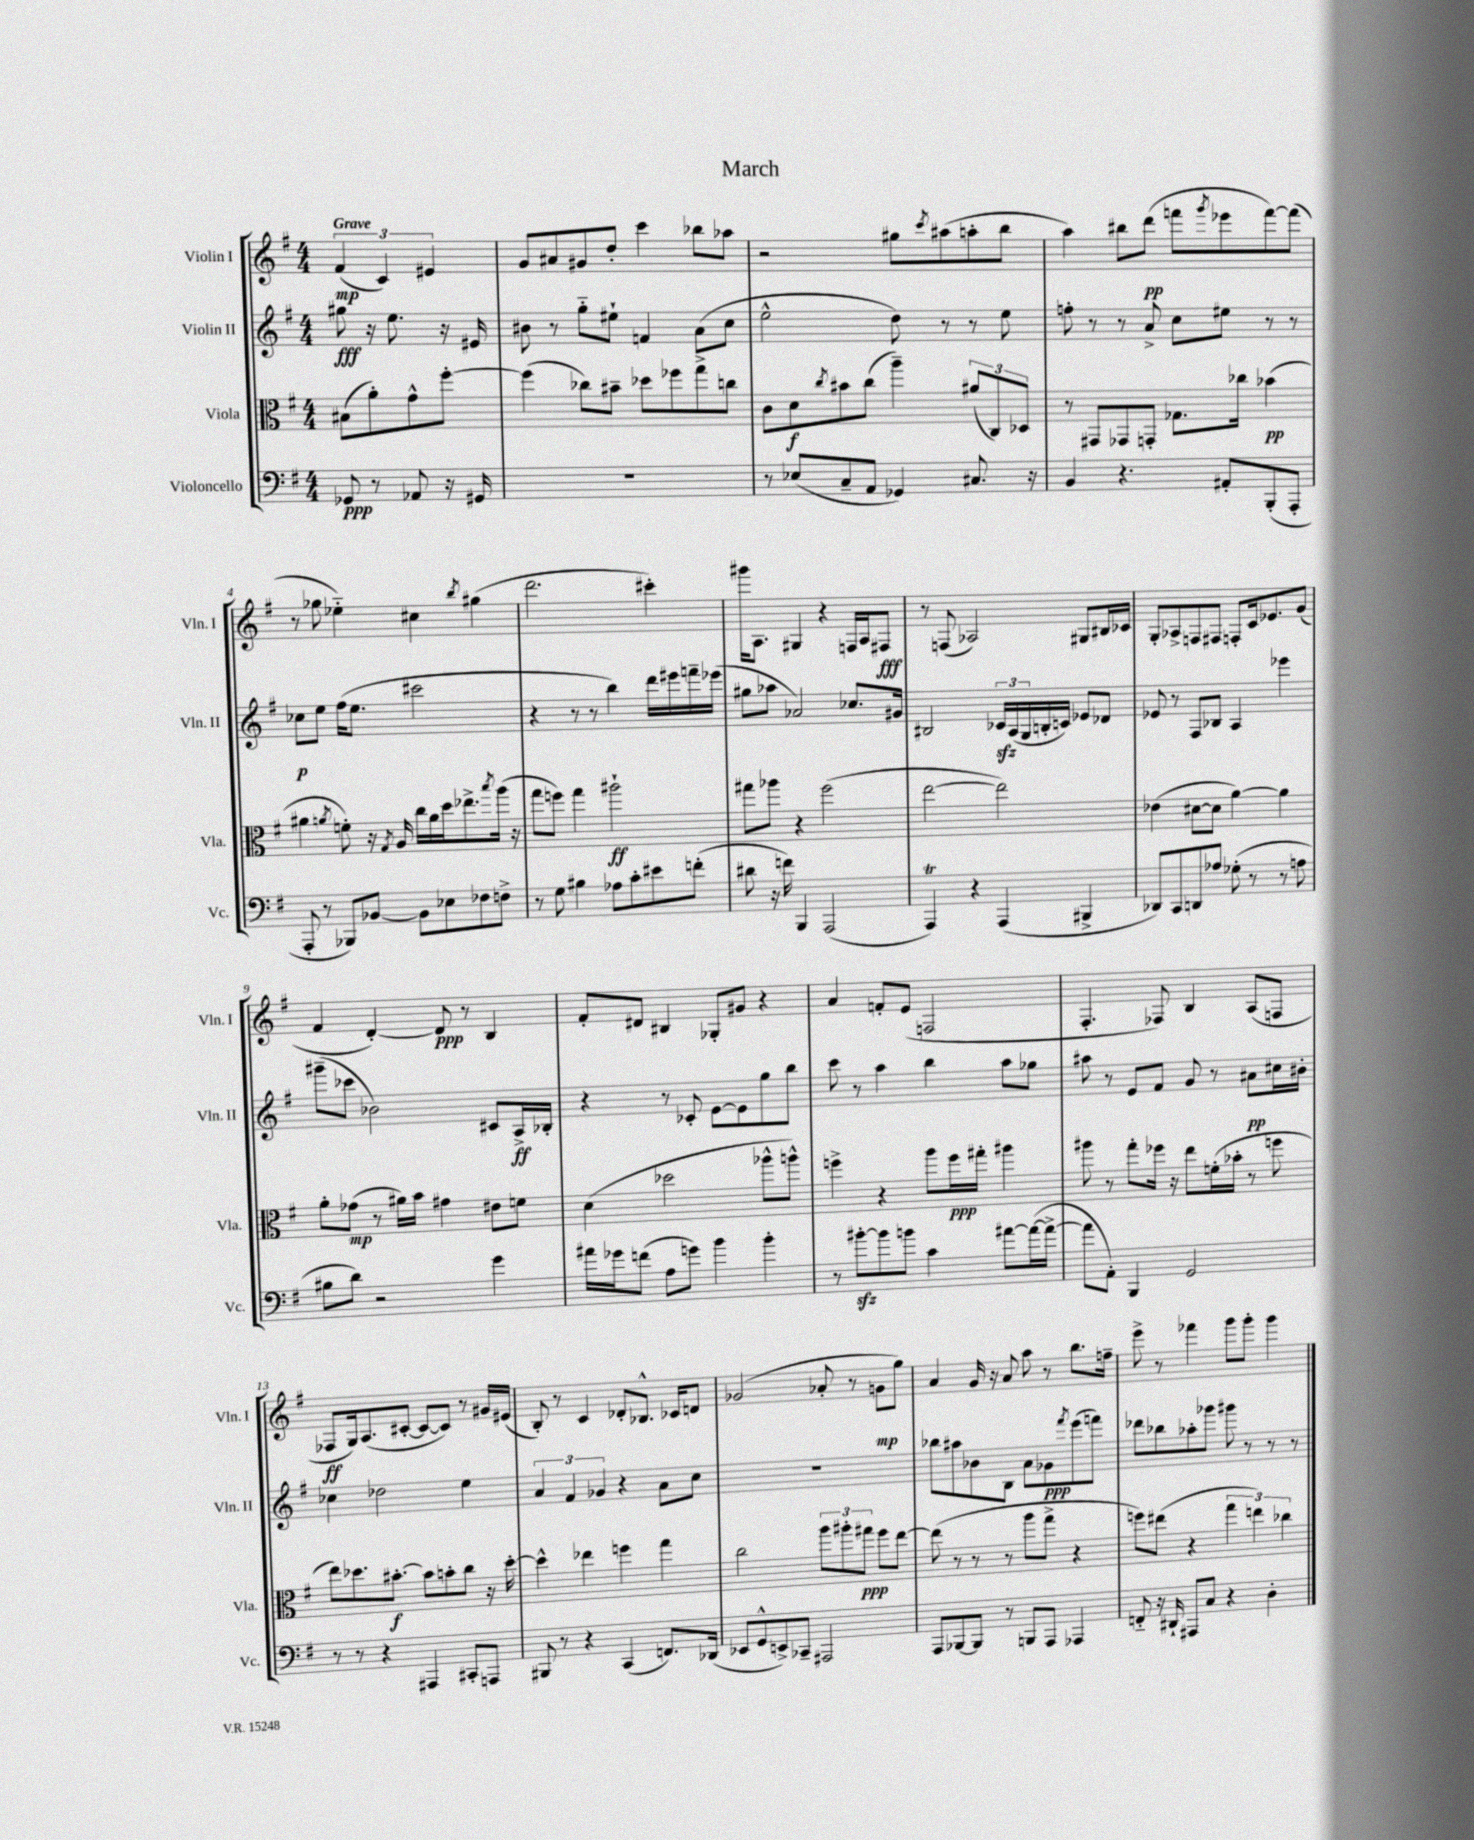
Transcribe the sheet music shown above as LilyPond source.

\header { title = "March" }
<<
\new StaffGroup <<
\new Staff = "s0" \with { instrumentName = "Violin I" shortInstrumentName = "Vln. I" } {
    \clef treble \key g \major \numericTimeSignature \time 4/4 \partial 2 \tempo "Grave"
    \tuplet 3/2 { fis'4\mp( c'4) eis'4 } |
    g'8 ais'8 gis'8 d''8-. c'''4 bes''8 aes''8 |
    r2 gis''8 \acciaccatura { c'''8 } ais''8( a''8-. b''8 |
    a''4) bis''8 d'''8\pp( f'''8 \acciaccatura { g'''8 } ees'''8 f'''8~) f'''8( |
    r8 ges''8 ees''4-_) cis''4 \acciaccatura { b''8 } gis''4( |
    d'''2. cis'''4-.) |
    gis'''16 a8. gis4 r4 f16 a16 fis8\fff |
    r8 f8( aes2) gis8 bis16 ces'16 |
    g8-. aes8-> f8 fis8 f8-. c'16 ees'8. g'8( |
    fis'4 d'4~-.) d'8\ppp r8 b4 |
    fis'8-. dis'8 bis4 ges8-. gis'8 r4 |
    a'4 f'8-. e'8( f2 |
    fis4.-. fes8) b4 a8( f8 |
    fes8\ff g16) a8.( cis'8~-. cis'8~ cis'8) r8 gis'16 eis'16( |
    b8-.) r8 c'4 des'8-. bes8.-^ ces'16 d'8 |
    ges'2( aes'8-. r8 g'8\mp g''8) |
    a'4 g'16 r16 a'8 a''8 r8 b''8. f''16-- |
    e'''8-> r8 fes'''4 g'''8 g'''8-. g'''4 \bar "|." |
}
\new Staff = "s1" \with { instrumentName = "Violin II" shortInstrumentName = "Vln. II" } {
    \clef treble \key g \major \numericTimeSignature \time 4/4 \partial 2
    gis''8\fff r16 e''8. r16 eis'16 |
    bis'8 r8 g''8-_ eis''8-! f'4 a'8( c''8 |
    e''2-^ d''8) r8 r8 e''8 |
    f''8-. r8 r8 a'8-> c''8 eis''8 r8 r8 |
    ces''8\p e''8 fis''16( e''8. cis'''2 |
    r4 r8 r8 b''4) d'''16 eis'''16 f'''16-- ees'''16( |
    gis''8 aes''8 aes'2) ces''8. gis'16 |
    bis2 \tuplet 3/2 { ces'16\sfz a16( g16 } b16-. c'16) ees'8 des'8 |
    ees'8 r8 fis8 bes8 a4 ees'''4 |
    gis'''8--( ces'''8 bes'2) cis'8 a16->\ff bes16-. |
    r4 r8 ces'8-. e'8~ e'8 g''8 b''8 |
    c'''8 r8 a''4 b''4 a''8 ges''8 |
    ais''8 r8 e'8 fis'8 g'8 r8 ais'8\pp cis''16 bis'16-. |
    ces''4 des''2 e''4 |
    \tuplet 3/2 { a'4 fis'4 ges'4 } r4 a'8 c''8 |
    R1 |
    bes''8 ais''8 bes'8 b8 a'8 ges'8\ppp \acciaccatura { fis'''8 } e'''8( f'''8) |
    des'''8 bes''8 aes''8-. ges'''8 gis'''8 r8 r8 r8 \bar "|." |
}
\new Staff = "s2" \with { instrumentName = "Viola" shortInstrumentName = "Vla." } {
    \clef alto \key g \major \numericTimeSignature \time 4/4 \partial 2
    bis8( a'8-.) g'8-^ fis''8~-. |
    fis''4( ces''8) bis'8-- des''8 fes''8 g''8-> c''8 |
    c'8 d'8\f \acciaccatura { c''8 } bis'8 c''8( a''4--) \tuplet 3/2 { ais'8( c8) des8 } |
    r8 gis,8 ges,8 g,8-. ges8. ces''16 bes'4\pp( |
    ais'4 \acciaccatura { a'8 } f'8-.) r16 \acciaccatura { g8 } a16 c''16 a'16 d''16 ees''8.-> \acciaccatura { b''8 } a''16( r16 |
    g''8 f''8) g''4 ais''2-!\ff |
    gis''8 aes''8 r4 fis''2( |
    e''2~ e''2) |
    ees'4( dis'8~ dis'8 a'4~) a'4 |
    a'8-. ges'8\mp( r8 ais'16) b'16 gis'4 eis'8 f'8 |
    d'4( des''2 aes''8-^ a''8-^) |
    f''4-> r4 a''8 f''16\ppp gis''16-. ais''4 |
    ais''8 r8 g''8-. fes''16 r16 e''8 f'16-.( bes'16-. r8 f''8 |
    e''8) des''8. bis'8.~-.\f bis'8 b'8-. c''8 r16 des''16~-. |
    des''4-^ ees''4 f''4 g''4 |
    c''2 \tuplet 3/2 { a''8 ais''8-. gis''8\ppp } fis''8 e''8~ |
    e''8( r8 r8 r8 a''8 g''8-> r4 |
    f''8) eis''8( r4 \tuplet 3/2 { g''4 e''4) ces''4 } \bar "|." |
}
\new Staff = "s3" \with { instrumentName = "Violoncello" shortInstrumentName = "Vc." } {
    \clef bass \key g \major \numericTimeSignature \time 4/4 \partial 2
    ges,8\ppp r8 aes,8 r16 gis,16 |
    R1 |
    r8 ees8( c8-- a,8 ges,4) cis8. r16 |
    b,4 r4. ais,8-. b,,8-.( a,,8-. |
    a,,8-. r8 bes,,8) bes,8~ bes,8 ees8 fes8 f8-> |
    r8 g8 bis4 aes8 c'8-. eis'8 f'8-.( |
    dis'8 r16 f'16) b,,4 a,,2( |
    a,,4\trill) r4 a,,4( bis,,4-> |
    des,8) c,8 d,8 aes8 ges8-.( r8 r8 a8 |
    bis8 d'8) r2 g'4 |
    ais'16 ges'16 f'8( a8 g'8) b'4 b'4-. |
    r8 bis'8~-.\sfz bis'8 b'8 c'4 ais'8~ ais'16~( ais'16~-> |
    ais'8 a,8-.) b,,4 g,2 |
    r8 r8 r4 ais,,4 cis,8-. a,,8 |
    bis,,8 r8 r4 c,4( f,8.) des,16( |
    ees,8 g,8-^ e,8->) ces,8-- ais,,2 |
    a,,8 bes,,8~ bes,,8 r8 b,,8 a,,8 aes,,4 |
    f,8-_ r16 dis,16-! ais,,8 c8 r4 d4-. \bar "|." |
}
>>
>>
